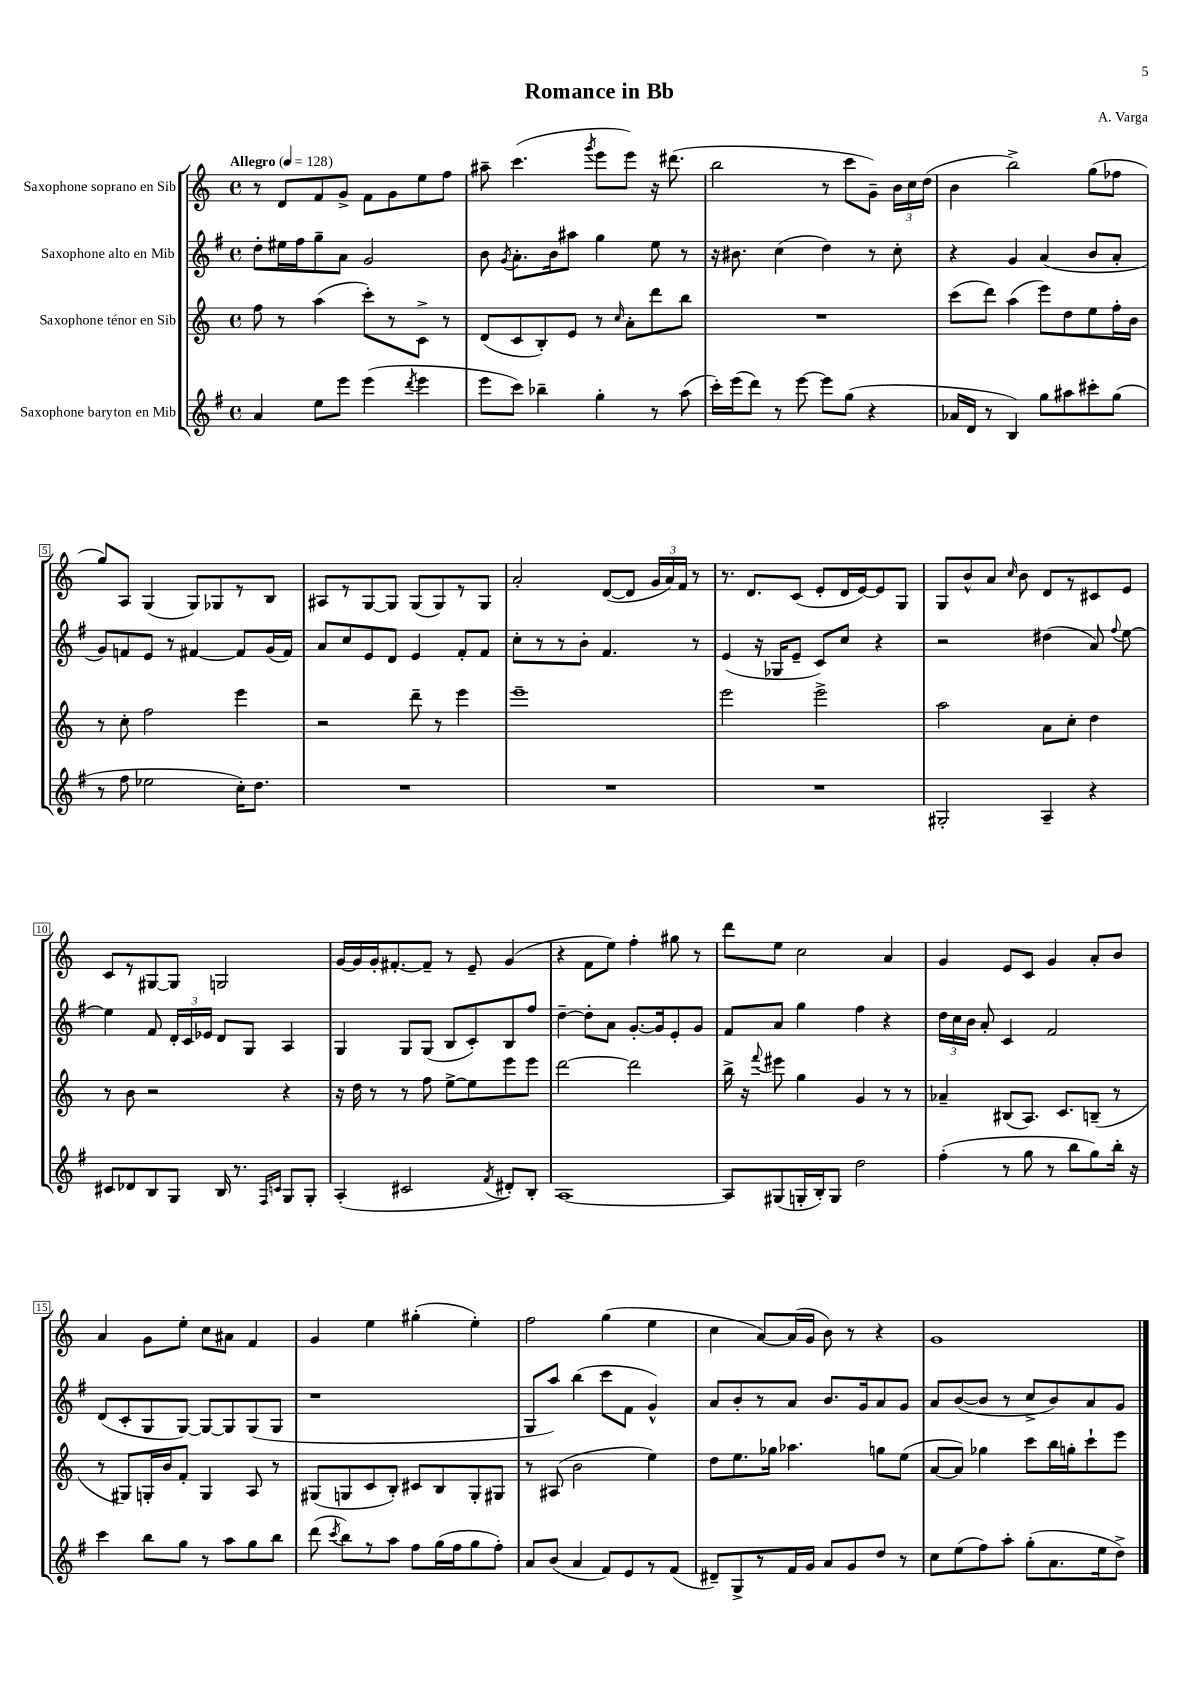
\header { title = "Romance in Bb" composer = "A. Varga" }
<<
\new StaffGroup <<
\new Staff = "s0" \with { instrumentName = "Saxophone soprano en Sib" } {
    \clef treble \key c \major \defaultTimeSignature \time 4/4 \tempo "Allegro" 4 = 128
    \autoBeamOff r8 d'8[ f'8 g'8]-> f'8[ g'8 e''8 f''8] |
    ais''8-- c'''4.( \acciaccatura { g'''8 } e'''8[ e'''8]) r16 dis'''8.( |
    b''2 r8 c'''8[ g'8]--) \tuplet 3/2 { b'16[ c''16 d''16]( } |
    b'4 b''2->) g''8[( fes''8] |
    g''8[) a8] g4( g8[) ges8 r8 b8] |
    ais8[ r8 g8~ g8] g8[( g8) r8 g8] |
    a'2-. d'8[~( d'8] \tuplet 3/2 { g'16[ a'16) f'16] } r8 |
    r8. d'8.[ c'8]( e'8[-. d'16 e'16~) e'8 g8] |
    g8[ b'8-^ a'8] \grace { c''16 } b'8 d'8[ r8 cis'8 e'8] |
    c'8[ r8 gis8~ gis8] g2 |
    g'16[~ g'16 g'16-. fis'8.~-. fis'8]-- r8 e'8-- g'4( |
    r4 f'8[ e''8]) f''4-. gis''8 r8 |
    d'''8[ e''8] c''2 a'4 |
    g'4 e'8[ c'8] g'4 a'8[-. b'8] |
    a'4 g'8[ e''8]-. c''8[ ais'8] f'4 |
    g'4 e''4 gis''4-.( e''4-.) |
    f''2 g''4( e''4 |
    c''4 a'8[~) a'16( g'16] b'8) r8 r4 |
    g'1 \bar "|." |
}
\new Staff = "s1" \with { instrumentName = "Saxophone alto en Mib" } {
    \clef treble \key g \major \defaultTimeSignature \time 4/4
    \autoBeamOff d''8[-. eis''16 fis''16 g''8-- a'8] g'2 |
    b'8 \acciaccatura { g'8 } a'8.[-. b'16 ais''8] g''4 e''8 r8 |
    r16 bis'8. c''4( d''4) r8 c''8-. |
    r4 g'4 a'4( b'8[ a'8]-. |
    g'8[) f'8 e'8] r8 fis'4~ fis'8[ g'16( fis'16]) |
    a'8[ c''8 e'8 d'8] e'4 fis'8[-. fis'8] |
    c''8[-. r8 r8 b'8]-. fis'4. r8 |
    e'4( r16 ges16[ e'8]-- c'8[) c''8] r4 |
    r2 dis''4( a'8) \appoggiatura { fis''8 } e''8~ |
    e''4 fis'8 \tuplet 3/2 { d'16[-. c'16 ees'16] } d'8[ g8] a4 |
    g4 g8[ g8]( b8[ c'8-.) b8 fis''8] |
    d''4~-- d''8[-. a'8] g'8.[~-. g'16 e'8-. g'8] |
    fis'8[ a'8] g''4 fis''4 r4 |
    \tuplet 3/2 { d''16[ c''16 b'16] } a'8-. c'4 fis'2 |
    d'8[( c'8-. g8 g8]~) g8[~ g8 g8( g8] |
    r1 |
    g8[ a''8]) b''4( c'''8[ fis'8] g'4-^) |
    a'8[ b'8-. r8 a'8] b'8.[ g'16 a'8 g'8] |
    a'8[ b'8~( b'8] r8 c''8[-> b'8) a'8 g'8] \bar "|." |
}
\new Staff = "s2" \with { instrumentName = "Saxophone ténor en Sib" } {
    \clef treble \key c \major \defaultTimeSignature \time 4/4
    \autoBeamOff f''8 r8 a''4( c'''8[-.) r8 c'8]-> r8 |
    d'8[( c'8 b8-.) e'8] r8 \grace { c''16 } a'8[-. d'''8 b''8] |
    R1 |
    c'''8[( d'''8]) a''4( e'''8[) d''8 e''8 f''16-. b'16] |
    r8 c''8-. f''2 e'''4 |
    r2 d'''8-- r8 e'''4 |
    e'''1-- |
    e'''2 e'''2-> |
    a''2 a'8[ c''8]-. d''4 |
    r8 b'8 r2 r4 |
    r16 d''16 r8 r8 f''8 e''8[~-> e''8 e'''8 e'''8] |
    d'''2~ d'''2 |
    b''16-> r16 \appoggiatura { f'''8 } eis'''8 g''4 g'4 r8 r8 |
    aes'4-- bis8[( a8.]) c'8.[ b8]--( r8 |
    r8 gis8[) g16-. b'16 f'8]-. g4 a8 r8 |
    gis8[( g8 c'8 b8]-.) cis'8[ b8 g8-. gis8] |
    r8 ais8( b'2 e''4) |
    d''8[ e''8. ges''16] aes''4. g''8[ e''8]( |
    a'8[~ a'8]) ges''4 c'''8[ b''16 g''16-. c'''8-! e'''8] \bar "|." |
}
\new Staff = "s3" \with { instrumentName = "Saxophone baryton en Mib" } {
    \clef treble \key g \major \defaultTimeSignature \time 4/4
    \autoBeamOff a'4 e''8[ e'''8] e'''4( \acciaccatura { d'''8 } e'''4 |
    e'''8[ c'''8]) bes''4-- g''4-. r8 a''8( |
    c'''16[-.) e'''16( d'''8]) r8 e'''8~ e'''8[ g''8]( r4 |
    aes'16[ d'16] r8 b4) g''8[ ais''8 cis'''8-. g''8]( |
    r8 fis''8 ees''2 c''16[-.) d''8.] |
    R1 |
    R1 |
    R1 |
    gis2-. a4-- r4 |
    cis'8[ des'8 b8 g8] b16 r8. \grace { fis16[ c'16] } g8[ g8]-. |
    a4-.( cis'2 \acciaccatura { fis'8 } dis'8[-.) b8]-. |
    a1~ |
    a8[ gis8( g16-. b16-.) g8] d''2 |
    fis''4-.( r8 g''8 r8 b''8[ g''8) b''16]-. r16 |
    c'''4 b''8[ g''8] r8 a''8[ g''8 b''8] |
    d'''8( \acciaccatura { c'''8 } b''8[) r8 a''8] fis''8[ g''16( fis''16 g''8 fis''8]-.) |
    a'8[ b'8]( a'4 fis'8[) e'8 r8 fis'8]( |
    dis'8[--) g8-> r8 fis'16 g'16] a'8[ g'8 d''8] r8 |
    c''8[ e''8( fis''8) a''8]-. g''8[-.( a'8. e''16 d''8]->) \bar "|." |
}
>>
>>
\layout { \context { \Score \override BarNumber.stencil = #(make-stencil-boxer 0.1 0.3 ly:text-interface::print) } }
